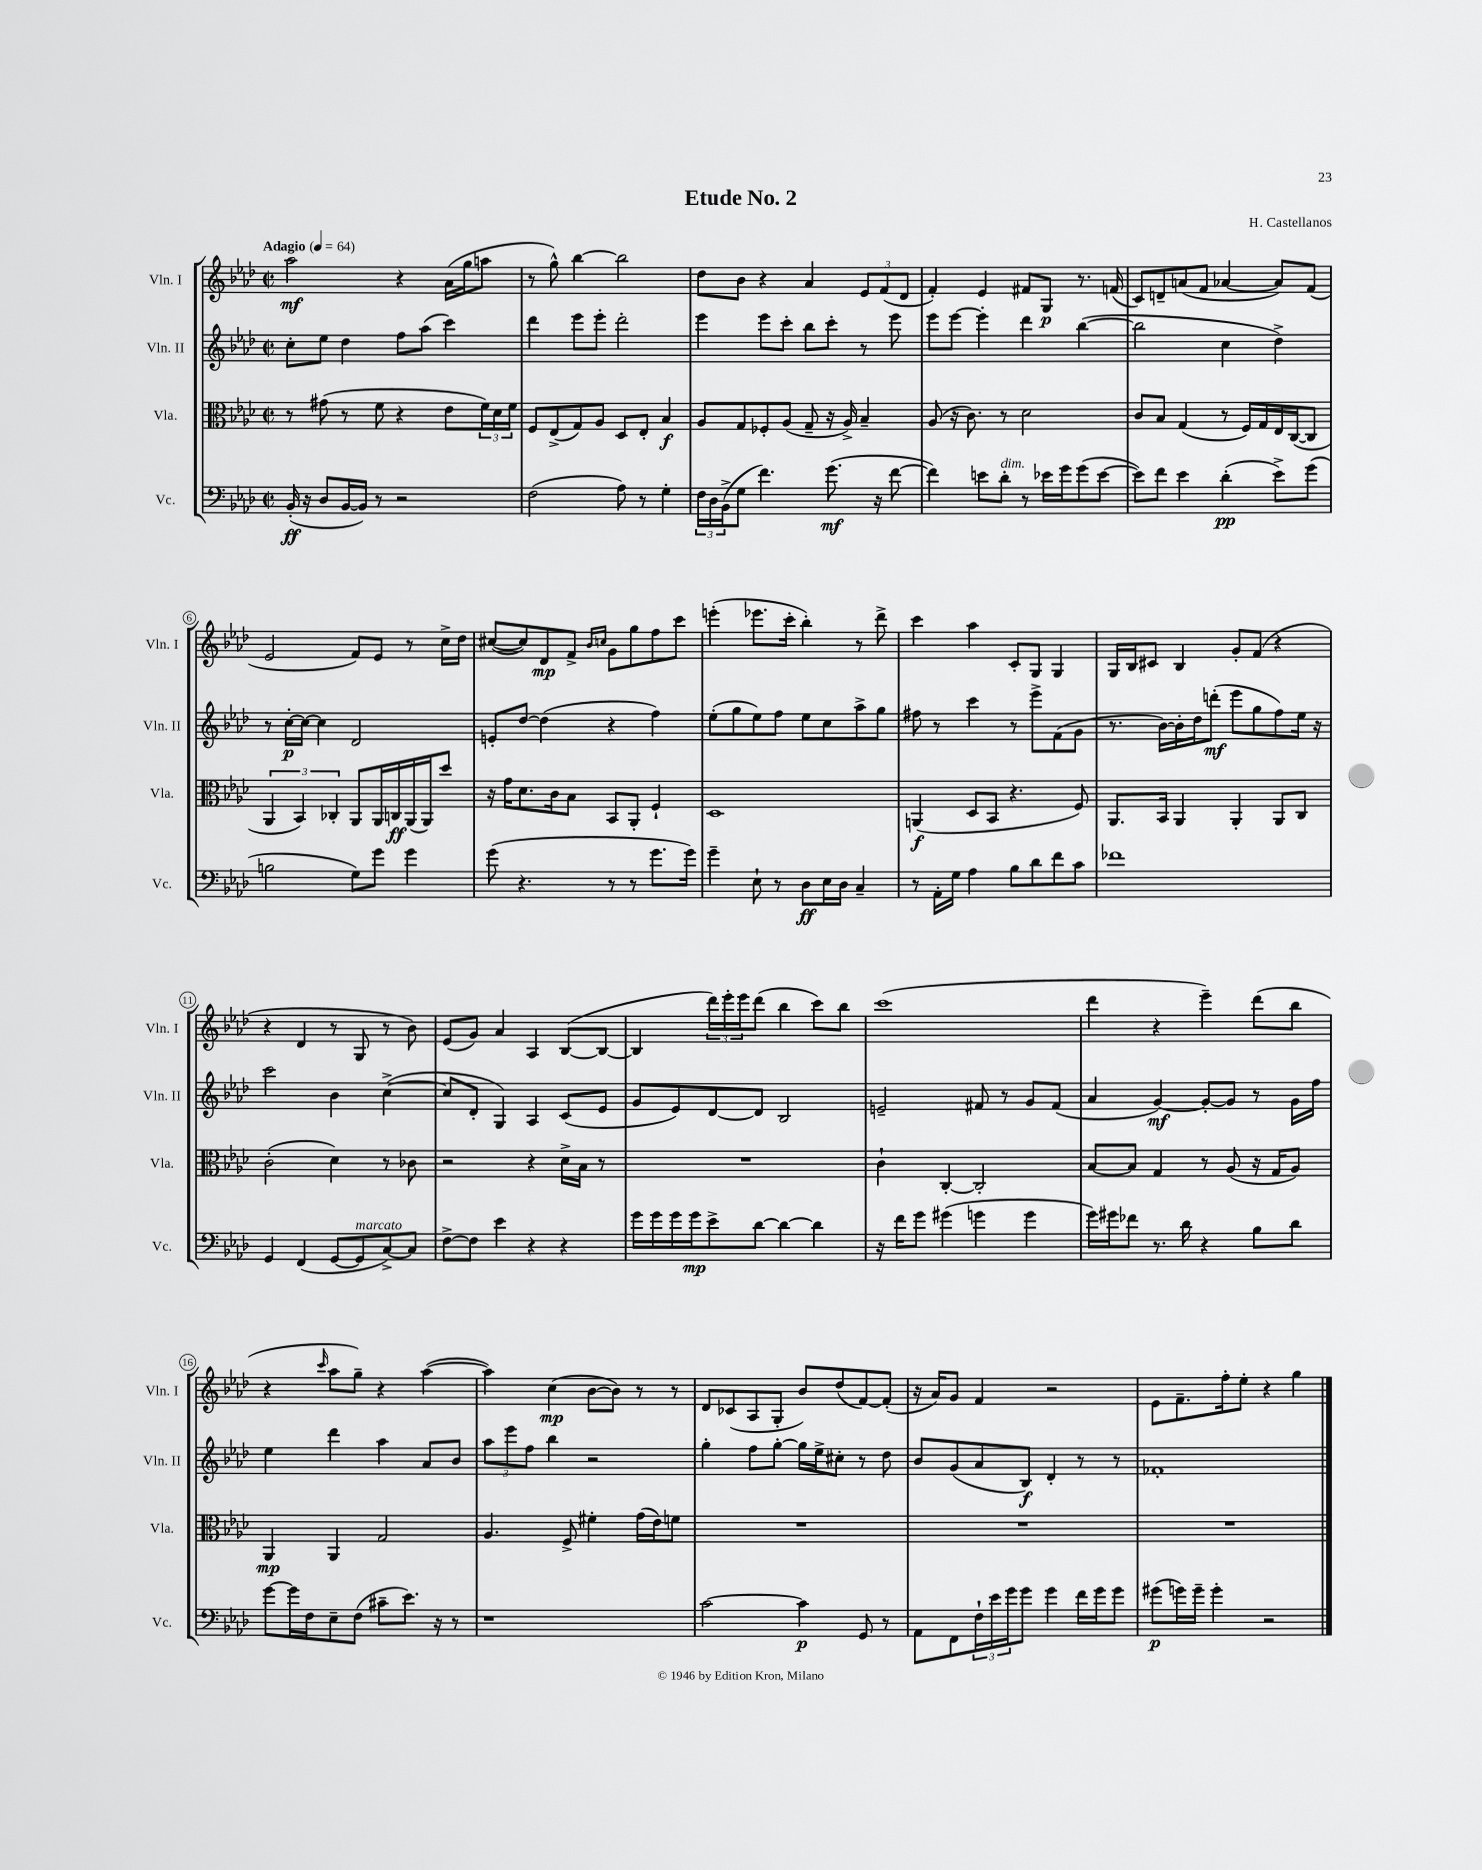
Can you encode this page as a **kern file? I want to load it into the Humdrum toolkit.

**kern	**dynam	**kern	**dynam	**kern	**dynam	**kern	**dynam
*part4	*part4	*part3	*part3	*part2	*part2	*part1	*part1
*staff4	*staff4	*staff3	*staff3	*staff2	*staff2	*staff1	*staff1
*I"Vc.	*	*I"Vla.	*	*I"Vln. II	*	*I"Vln. I	*
*I'Vc.	*	*I'Vla.	*	*I'Vln. II	*	*I'Vln. I	*
*clefF4	*	*clefC3	*	*clefG2	*	*clefG2	*
*k[b-e-a-d-]	*	*k[b-e-a-d-]	*	*k[b-e-a-d-]	*	*k[b-e-a-d-]	*
*M2/2	*	*M2/2	*	*M2/2	*	*M2/2	*
*met(c|)	*	*met(c|)	*	*met(c|)	*	*met(c|)	*
*MM64	*	*MM64	*	*MM64	*	*MM64	*
=1	=1	=1	=1	=1	=1	=1	=1
!	!	!	!	!	!	!LO:TX:a:B:t=Adagio	!
(16BB-'/	ff	8r	.	8cc'\L	.	2aa-\	mf
16r	.	.	.	.	.	.	.
8D-/L	.	(8g#X\	.	8ee-\J	.	.	.
[16BB-/L	.	8r	.	4dd-\	.	.	.
16BB-/JJ])	.	.	.	.	.	.	.
8r	.	8f\	.	.	.	.	.
2r	.	4r	.	8ff\L	.	4r	.
.	.	.	.	(8aa-\J	.	.	.
.	.	8e-\L	.	4ccc\)	.	(16a-\LL	.
.	.	.	.	.	.	16gg\J	.
.	.	24f\L)	.	.	.	8aan\J	.
.	.	24d-\	.	.	.	.	.
.	.	24f\JJ	.	.	.	.	.
=2	=2	=2	=2	=2	=2	=2	=2
(2F\	.	8F/L	.	4ddd-\	.	8r	.
.	.	(8E-^/	.	.	.	8gg^^\)	.
.	.	8G/)	.	8eee-\L	.	[4bb-\	.
.	.	8A-/J	.	8eee-'\J	.	.	.
8A-\)	.	8D-/L	.	2ddd-'\	.	2bb-\]	.
8r	.	8E-'/J	.	.	.	.	.
4G'\	.	4B-/	f	.	.	.	.
=3	=3	=3	=3	=3	=3	=3	=3
24F\LL	.	8A-/L	.	4eee-\	.	8dd-\L	.
24D-\	.	.	.	.	.	.	.
(24BB-^\J	.	.	.	.	.	.	.
8G\J	.	8G/	.	.	.	8b-\J	.
4.f\)	.	8F-X'/	.	8eee-\L	.	4r	.
.	.	(8A-/J	.	8ccc'\J	.	.	.
.	.	8G~/	.	8bb-\L	.	4a-/	.
(8.g\	mf	16r	.	8ccc'\J	.	.	.
.	.	16A-^/)	.	.	.	.	.
.	.	4B-~/	.	8r	.	12e-/L	.
16r	.	.	.	.	.	.	.
.	.	.	.	.	.	(12f/	.
[8f\	.	.	.	8eee-\	.	.	.
.	.	.	.	.	.	12d-/J	.
=4	=4	=4	=4	=4	=4	=4	=4
4f\])	.	(8A-/	.	8eee-\L	.	4f'/)	.
.	.	16r	.	[8eee-\J	.	.	.
.	.	8.c\)	.	.	.	.	.
8en\L	.	.	.	4eee-'\]	.	4e-/	.
!LO:TX:a:i:t=dim.	!	!	!	!	!	!	!
8d-'\J	.	8r	.	.	.	.	.
8r	.	2d-\	.	4ddd-\	.	8f#X/L	.
16e-X\LL	.	.	.	.	.	8G/J	p
16g\J	.	.	.	.	.	.	.
(8g\	.	.	.	([4bb-\	.	8.r	.
[8e-\J	.	.	.	.	.	.	.
.	.	.	.	.	.	(16fn/	.
=5	=5	=5	=5	=5	=5	=5	=5
8e-\L])	.	8c/L	.	2bb-\]	.	8c/L)	.
8f\J	.	8B-/J	.	.	.	8dn~/	.
4e-\	.	(4G/	.	.	.	(8an/	.
.	.	.	.	.	.	8f/J	.
(4d-'\	pp	8r	.	4cc\	.	[4a-X/	.
.	.	16F/LL)	.	.	.	.	.
.	.	16G/	.	.	.	.	.
8e-^\L)	.	16E-/	.	4dd-^\)	.	8a-/L])	.
.	.	([16C/J	.	.	.	.	.
(8g\J	.	8C/J]	.	.	.	(8f/J	.
!!LO:LB:g=z
=6	=6	=6	=6	=6	=6	=6	=6
2Bn\	.	6AA-/	.	8r	.	2e-/	.
.	.	.	.	[16cc'\LL	p	.	.
.	.	6BB-/)	.	.	.	.	.
.	.	.	.	16cc\JJ_	.	.	.
.	.	.	.	4cc\]	.	.	.
.	.	6C-X'/	.	.	.	.	.
8G\L)	.	8AA-/L	.	2d-/	.	8f/L)	.
8g\J	.	16AA-/L	.	.	.	8e-/J	.
.	.	16Cn/	ff	.	.	.	.
4g\	.	(16AA-/	.	.	.	8r	.
.	.	16AA-/J)	.	.	.	.	.
.	.	8dd-/J	.	.	.	16cc^\LL	.
.	.	.	.	.	.	16dd-\JJ	.
=7	=7	=7	=7	=7	=7	=7	=7
(8g\	.	16r	.	8en'/L	.	([8cc#X/L	.
.	.	16g\KL	.	.	.	.	.
4.r	.	8.d-\	.	[8dd-/J	.	8cc#/])	.
.	.	.	.	(4dd-\]	.	8d-/	mp
.	.	16c\k	.	.	.	.	.
.	.	8B-\J	.	.	.	8f^/J	.
.	.	.	.	.	.	16qqb-/LL	.
.	.	.	.	.	.	16qqccn/JJ	.
8r	.	8BB-/L	.	4r	.	8g\L	.
8r	.	8AA-'/J	.	.	.	8gg\	.
8.g\L	.	4F`/	.	4ff\)	.	8ff\	.
.	.	.	.	.	.	8ccc\J	.
16g\Jk)	.	.	.	.	.	.	.
=8	=8	=8	=8	=8	=8	=8	=8
4g~\	.	1D-	.	(8ee-'\L	.	(4eeen'\	.
.	.	.	.	8gg\	.	.	.
8E-`\	.	.	.	8ee-\)	.	8.eee-X\L	.
8r	.	.	.	8ff\J	.	.	.
.	.	.	.	.	.	16ccc'\Jk	.
8D-\L	ff	.	.	8ee-\L	.	4bb-'\)	.
16E-\L	.	.	.	8cc\	.	.	.
16D-\JJ	.	.	.	.	.	.	.
4C~/	.	.	.	8aa-^\	.	8r	.
.	.	.	.	8gg\J	.	8ddd-^\	.
=9	=9	=9	=9	=9	=9	=9	=9
8r	.	(4AAn/	f	8ff#X\	.	4ccc\	.
16AA-'\LL	.	.	.	8r	.	.	.
16G\JJ	.	.	.	.	.	.	.
4A-\	.	8D-/L	.	4ccc\	.	4aa-\	.
.	.	8BB-/J	.	.	.	.	.
8B-\L	.	4.r	.	8r	.	8c'/L	.
8d-\	.	.	.	8eee-^\L	.	8G/J	.
8f\	.	.	.	(8f\	.	4G/	.
8c\J	.	8F/)	.	8g\J	.	.	.
=10	=10	=10	=10	=10	=10	=10	=10
1f-X	.	8.AA-/L	.	8.r	.	16G/LL	.
.	.	.	.	.	.	16B-/J	.
.	.	.	.	.	.	8c#X/J	.
.	.	16BB-/Jk	.	[16b-\LL)	.	.	.
.	.	4AA-/	.	16b-'\]	.	4B-/	.
.	.	.	.	16dd-\J	.	.	.
.	.	.	.	(8dddn'\J	mf	.	.
.	.	4AA-'/	.	8eee-\L	.	8g'/L	.
.	.	.	.	8gg\	.	(8f/J	.
.	.	8AA-/L	.	8ff\)	.	4r	.
.	.	8C/J	.	16ee-\Jk	.	.	.
.	.	.	.	16r	.	.	.
!!LO:LB:g=z
=11	=11	=11	=11	=11	=11	=11	=11
4GG/	.	(2c'\	.	2ccc\	.	4r	.
(4FF/	.	.	.	.	.	4d-/	.
[8GG/L	.	4d-\)	.	4b-\	.	8r	.
!LO:TX:a:i:t=marcato	!	!	!	!	!	!	!
8GG/]	.	.	.	.	.	8G/	.
[8C^/)	.	8r	.	([4cc^\	.	8r	.
8C/J]	.	8c-X\	.	.	.	8b-\)	.
=12	=12	=12	=12	=12	=12	=12	=12
[8F^\L	.	2r	.	8cc/L]	.	(8e-/L	.
8F\J]	.	.	.	8d-'/J	.	8g/J)	.
4e-\	.	.	.	4G/)	.	4a-/	.
4r	.	4r	.	4A-/	.	4A-/	.
4r	.	16d-^\LL	.	(8c/L	.	([8B-/L	.
.	.	16B-\JJ	.	.	.	.	.
.	.	8r	.	8e-/J	.	8B-/J_	.
=13	=13	=13	=13	=13	=13	=13	=13
16g\LL	.	1r	.	8g/L	.	4B-/]	.
16g\	.	.	.	.	.	.	.
16g\	.	.	.	8e-/)	.	.	.
16g\J	mp	.	.	.	.	.	.
8e-^\	.	.	.	[8d-/	.	24ddd-\LL)	.
.	.	.	.	.	.	24eee-'\	.
.	.	.	.	.	.	24eee-\J	.
[8d-\J	.	.	.	8d-/J]	.	(8ddd-\J	.
4d-\_	.	.	.	2B-/	.	4bb-\	.
4d-\]	.	.	.	.	.	8ccc\L)	.
.	.	.	.	.	.	8bb-\J	.
=14	=14	=14	=14	=14	=14	=14	=14
16r	.	4c`\	.	2en~/	.	(1ccc	.
16f\KL	.	.	.	.	.	.	.
8g\J	.	.	.	.	.	.	.
(4g#X\	.	[4C'/	.	.	.	.	.
4gn\	.	2C'/]	.	8f#X/	.	.	.
.	.	.	.	8r	.	.	.
4g\	.	.	.	8g/L	.	.	.
.	.	.	.	(8f#/J	.	.	.
=15	=15	=15	=15	=15	=15	=15	=15
16g\LL)	.	[8B-/L	.	4a-/	.	4ddd-\	.
16g#X\J	.	.	.	.	.	.	.
8f-X\J	.	8B-/J]	.	.	.	.	.
8.r	.	4G/	.	[4g/)	mf	4r	.
16d-\	.	.	.	.	.	.	.
4r	.	8r	.	8g'/L_	.	4eee-~\)	.
.	.	(8A-/	.	8g/J]	.	.	.
8B-\L	.	16r	.	8r	.	(8ddd-\L	.
.	.	16G/KL	.	.	.	.	.
8d-\J	.	8A-/J)	.	16g\LL	.	8bb-\J	.
.	.	.	.	16ff\JJ	.	.	.
!!LO:LB:g=z
=16	=16	=16	=16	=16	=16	=16	=16
[8g\L	.	4AA-/	mp	4ee-\	.	4r	.
16g\L]	.	.	.	.	.	.	.
16F\J	.	.	.	.	.	.	.
.	.	.	.	.	.	16qqccc/	.
8E-~\	.	4AA-/	.	4ddd-\	.	8aa-\L	.
(8F\J	.	.	.	.	.	8gg~\J)	.
8c#X~\L	.	2G/	.	4aa-\	.	4r	.
8.e-\J)	.	.	.	.	.	.	.
.	.	.	.	8a-/L	.	([4aa-\	.
16r	.	.	.	.	.	.	.
8r	.	.	.	8b-/J	.	.	.
=17	=17	=17	=17	=17	=17	=17	=17
1r	.	4.A-/	.	12aa-\L	.	4aa-\])	.
.	.	.	.	12eee-\	.	.	.
.	.	.	.	12ff\J	.	.	.
.	.	.	.	4bb-\	.	(4cc\	mp
.	.	8F^/	.	.	.	.	.
.	.	4f#X'\	.	2r	.	[8b-\L	.
.	.	.	.	.	.	8b-\J])	.
.	.	(16g\LL	.	.	.	8r	.
.	.	16e-\J)	.	.	.	.	.
.	.	8fn\J	.	.	.	8r	.
=18	=18	=18	=18	=18	=18	=18	=18
[2c\	.	1r	.	4gg'\	.	8d-/L	.
.	.	.	.	.	.	(8c-X/	.
.	.	.	.	8ff\L	.	8A-/	.
.	.	.	.	[8gg'\J	.	8G'/J	.
4c\]	p	.	.	16gg\LL]	.	8b-/L)	.
.	.	.	.	16ee-^\J	.	.	.
.	.	.	.	8cc#X'\J	.	(8dd-/	.
8GG/	.	.	.	8r	.	[8f/)	.
8r	.	.	.	8dd-\	.	(8f'/J]	.
=19	=19	=19	=19	=19	=19	=19	=19
8AA-\L	.	1r	.	8b-/L	.	16r	.
.	.	.	.	.	.	16a-/KL)	.
8FF\	.	.	.	(8g/	.	8g/J	.
24F`\L	.	.	.	8a-/	.	4f/	.
24e-\	.	.	.	.	.	.	.
24g\J	.	.	.	.	.	.	.
8g\J	.	.	.	8B-/J)	f	.	.
4g\	.	.	.	4d-'/	.	2r	.
16f\LL	.	.	.	8r	.	.	.
16g\J	.	.	.	.	.	.	.
8g\J	.	.	.	8r	.	.	.
=20	=20	=20	=20	=20	=20	=20	=20
(8g#X\L	p	1r	.	1f-X'	.	8e-\L	.
16gn\L)	.	.	.	.	.	8.f~\	.
16g~\JJ	.	.	.	.	.	.	.
4g'\	.	.	.	.	.	.	.
.	.	.	.	.	.	16ff'\k	.
.	.	.	.	.	.	8ee-'\J	.
2r	.	.	.	.	.	4r	.
.	.	.	.	.	.	4gg\	.
==	==	==	==	==	==	==	==
*-	*-	*-	*-	*-	*-	*-	*-
